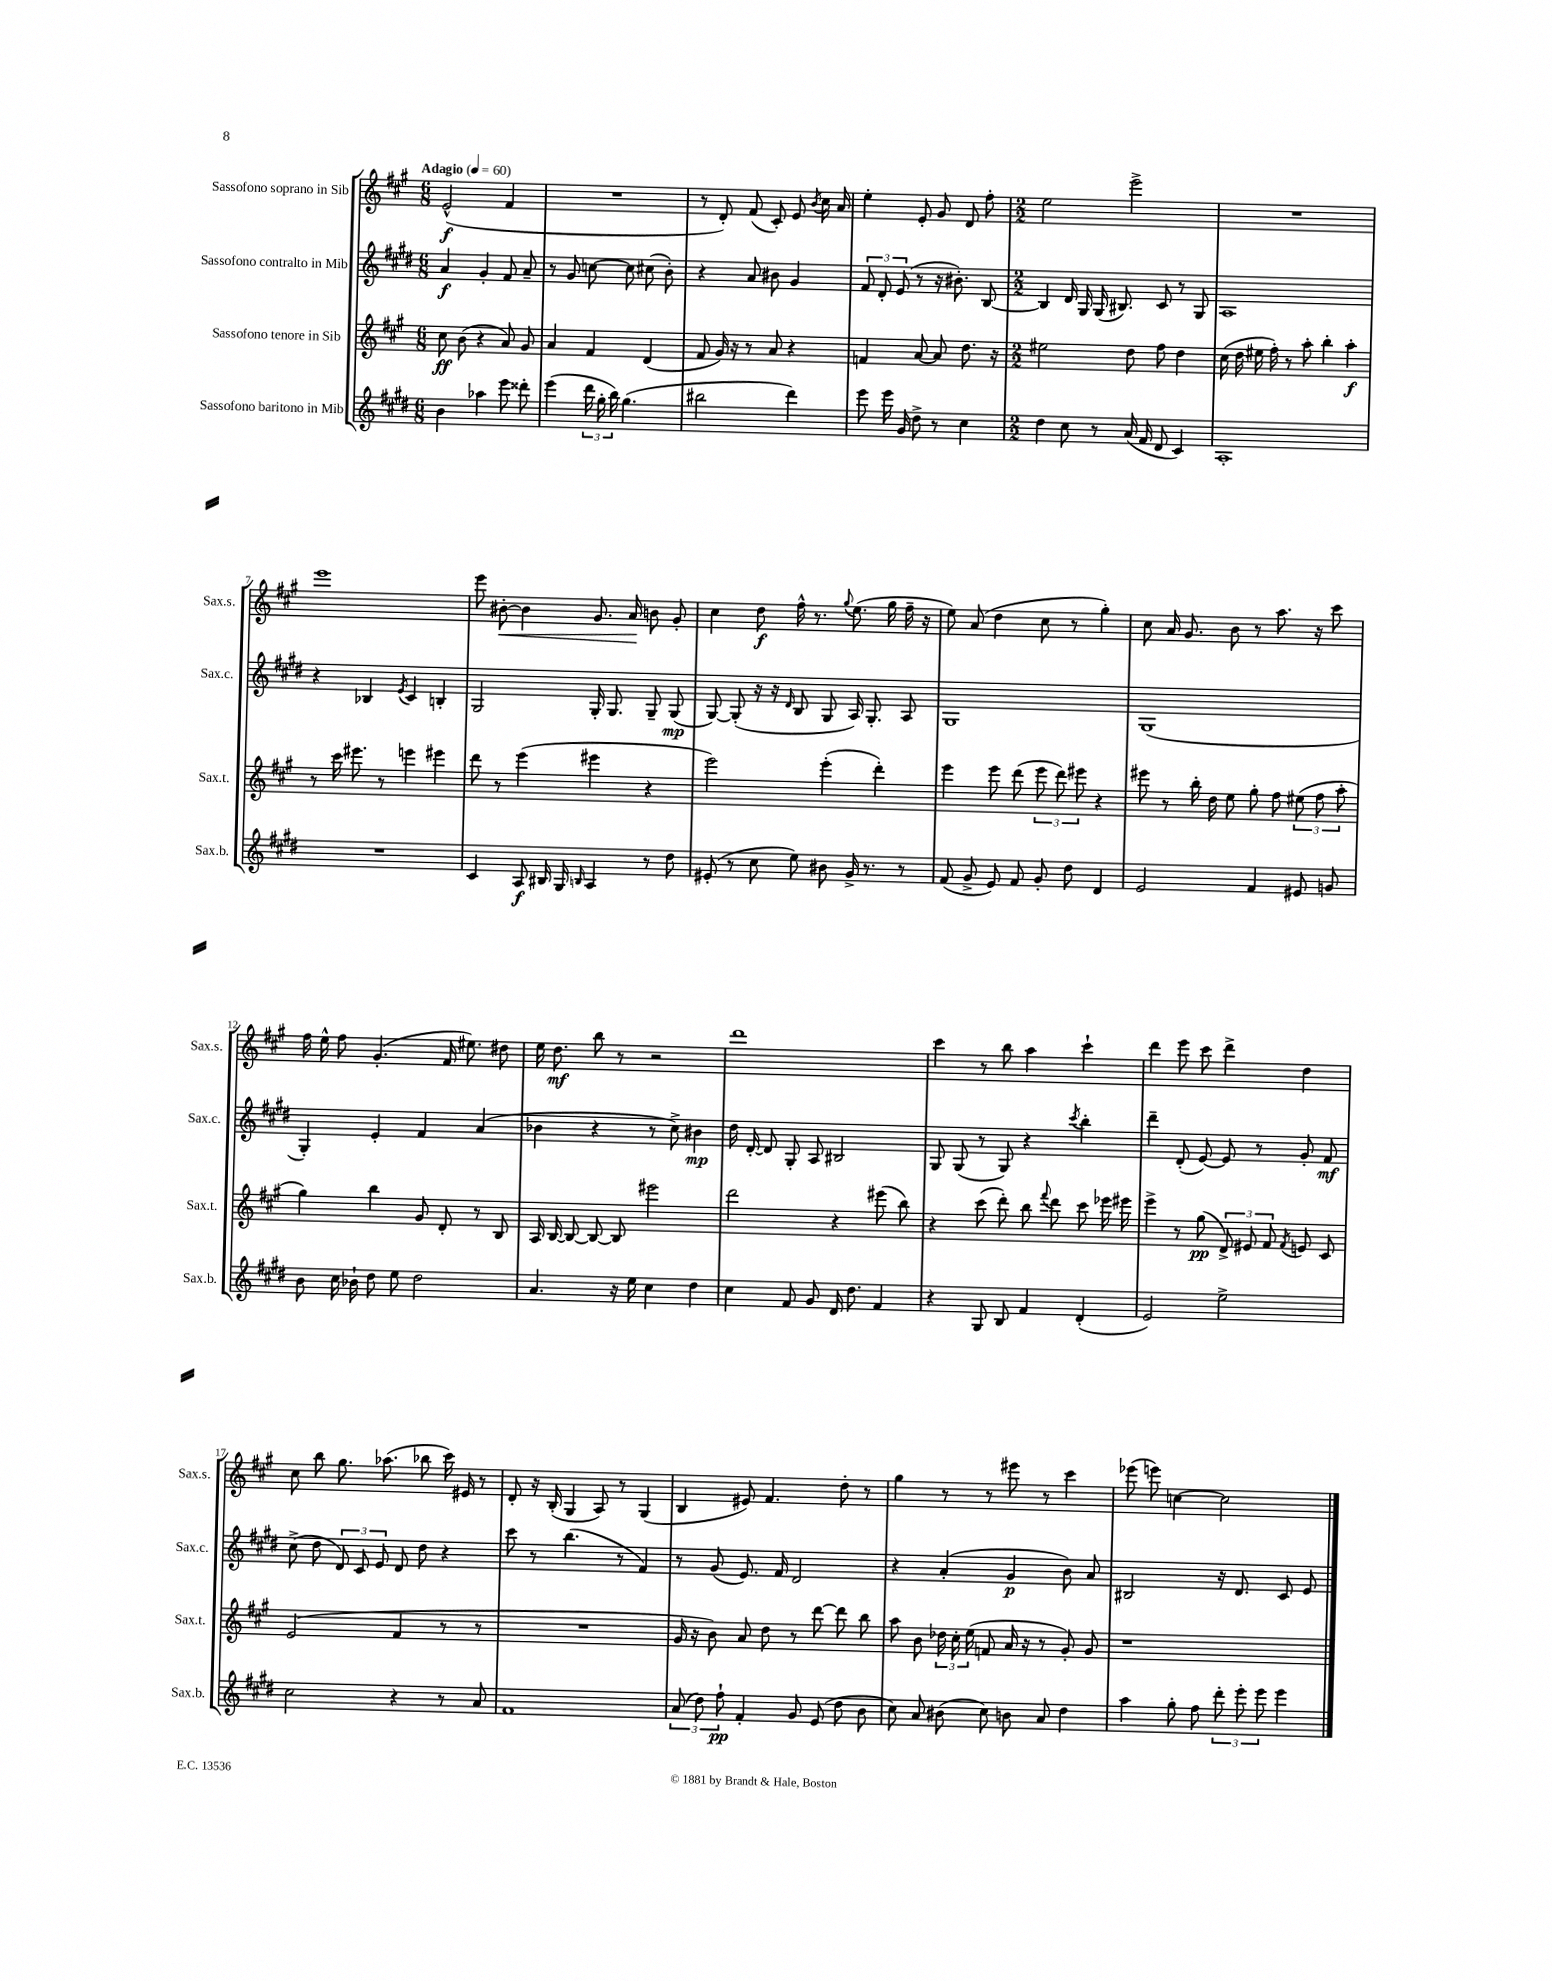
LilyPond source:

<<
\new StaffGroup <<
\new Staff = "s0" \with { instrumentName = "Sassofono soprano in Sib" shortInstrumentName = "Sax.s." } {
    \clef treble \key a \major \numericTimeSignature \time 6/8 \tempo "Adagio" 4 = 60
    \autoBeamOff e'2-^\f( fis'4 |
    R2. |
    r8 d'8-.) fis'8( cis'8-.) e'8 \acciaccatura { b'8 } cis''16 a'16 |
    e''4-. e'8-. gis'8 d'8 fis''8-. |
    \numericTimeSignature \time 2/2 e''2 e'''2-> |
    R1 |
    e'''1 |
    e'''8 bis'8~-.\< bis'4 gis'8. a'16\! b'8 gis'8-. |
    cis''4 d''8\f fis''16-^ r8. \appoggiatura { gis''8 } e''8.( gis''16 fis''16-- r16 |
    e''8) a'8( d''4 cis''8 r8 gis''4-.) |
    cis''8 a'16 gis'8. b'8 r8 a''8. r16 cis'''8 |
    fis''16 e''16-^ fis''8 gis'4.-.( fis'16 eis''8.) dis''8 |
    e''16 d''8.\mf b''8 r8 r2 |
    d'''1 |
    cis'''4 r8 b''8 a''4 cis'''4-! |
    d'''4 e'''8 cis'''8 d'''4-> d''4 |
    cis''8 b''8 gis''8. aes''8.( bes''8 cis'''16) eis'16 r8 |
    d'8-. r16 b16-.( gis4 a8) r8 gis4( |
    b4 eis'8) fis'4. d''8-. r8 |
    gis''4 r8 r8 eis'''8 r8 cis'''4 |
    ees'''8( e'''8) c''4~ c''2 \bar "|." |
}
\new Staff = "s1" \with { instrumentName = "Sassofono contralto in Mib" shortInstrumentName = "Sax.c." } {
    \clef treble \key e \major \numericTimeSignature \time 6/8
    \autoBeamOff a'4\f gis'4-. fis'8 a'8-- |
    r8 gis'8 c''8~ c''8 cis''8( b'8-.) |
    r4 a'8 bis'8 gis'4 |
    \tuplet 3/2 { fis'8 dis'8-. e'8( } r8 r16 bis'8.-.) b8~ |
    \numericTimeSignature \time 2/2 b4 dis'16 gis16 gis16( bis8.) cis'8 r8 gis8 |
    a1 |
    r4 bes4 \acciaccatura { e'8 } cis'4 b4-. |
    gis2 gis16-. gis8. gis8-- gis8\mp( |
    gis8~) gis8-.( r16 r16 \grace { dis'16 } b8 gis8 a16) gis8.-. a8 |
    gis1 |
    gis1( |
    gis4-.) e'4-. fis'4 a'4( |
    bes'4 r4 r8 cis''8->) bis'4\mp |
    dis''16 dis'16~-. dis'8 gis8-. a8 bis2 |
    gis8 gis8( r8 gis8) r4 \acciaccatura { cis'''8 } b''4-. |
    dis'''4-- dis'8-.( e'8~) e'8 r8 gis'8-. fis'8\mf |
    cis''8->( dis''8 \tuplet 3/2 { dis'8) cis'8 e'8 } dis'8 dis''8 r4 |
    cis'''8 r8 b''4.( r8 fis'4) |
    r8 gis'8( e'8.) fis'16 dis'2 |
    r4 a'4-.( gis'4\p b'8) a'8 |
    bis2 r16 dis'8. cis'8 e'8 \bar "|." |
}
\new Staff = "s2" \with { instrumentName = "Sassofono tenore in Sib" shortInstrumentName = "Sax.t." } {
    \clef treble \key a \major \numericTimeSignature \time 6/8
    \autoBeamOff cis''8\ff b'8( r4 a'8) gis'8 |
    a'4 fis'4 d'4( |
    fis'8 gis'16) r16 r8 a'8 r4 |
    f'4 a'8~ a'8 d''8. r16 |
    \numericTimeSignature \time 2/2 eis''2 d''8 fis''8 d''4 |
    cis''16( d''16 eis''16 fis''16-.) r8 a''8-. b''4-. a''4-.\f |
    r8 cis'''16 eis'''8. r8 e'''4 eis'''4 |
    d'''8 r8 e'''4( eis'''4 r4 |
    e'''2) e'''4-.( d'''4-.) |
    e'''4 e'''8 d'''8( \tuplet 3/2 { e'''8 d'''8) eis'''8 } r4 |
    eis'''8 r8 b''16-. d''16 e''8 gis''8-. fis''8 \tuplet 3/2 { eis''8( fis''8 a''8-. } |
    gis''4) b''4 gis'8 d'8-. r8 b8 |
    a16 b16~ b8~ b8~ b8 eis'''2 |
    d'''2 r4 eis'''8( b''8) |
    r4 cis'''8( d'''8-.) b''8 \appoggiatura { fis'''8 } d'''8 cis'''8 ees'''16 eis'''16 |
    e'''4-> r8 gis''8\pp( \tuplet 3/2 { d'8->) eis'8 fis'8 } \acciaccatura { fis'8 } e'8 cis'8 |
    e'2( fis'4 r8 r8 |
    R1 |
    gis'16 r16 b'8) a'8 d''8 r8 d'''8~ d'''8 b''8 |
    a''8 b'8 \tuplet 3/2 { des''16 cis''16-. e''16( } f'8 a'16 r16 r8 gis'8-.) gis'8 |
    r1 \bar "|." |
}
\new Staff = "s3" \with { instrumentName = "Sassofono baritono in Mib" shortInstrumentName = "Sax.b." } {
    \clef treble \key e \major \numericTimeSignature \time 6/8
    \autoBeamOff b'4 aes''4 e'''8 disis'''8-. |
    e'''4( \tuplet 3/2 { dis'''16 gis''16-. b''16) } gis''4.( |
    bis''2 dis'''4) |
    e'''8 e'''16 gis'16 dis''8-> r8 cis''4 |
    \numericTimeSignature \time 2/2 dis''4 cis''8 r8 a'16( fis'16 dis'8 cis'4) |
    a1-. |
    R1 |
    cis'4 a8\f bis16 gis16 \grace { b16 } a4 r8 dis''8 |
    eis'8-.( r8 cis''8 e''8) bis'8 gis'16-> r8. r8 |
    fis'8( gis'8-> e'8) fis'8 gis'8-. dis''8 dis'4 |
    e'2 fis'4 eis'8 g'8 |
    b'8 cis''16 bes'16-! dis''8 e''8 dis''2 |
    a'4. r16 e''16 cis''4 dis''4 |
    cis''4 fis'8 gis'8 dis'16 dis''8. fis'4 |
    r4 gis8 b8 fis'4 dis'4-.( |
    e'2) e''2-> |
    cis''2 r4 r8 a'8 |
    fis'1 |
    \tuplet 3/2 { a'8( dis''8) fis''8-!\pp } fis'4-. gis'8 e'8( dis''8 b'8 |
    cis''8) a'8 bis'8( cis''8) b'8 a'8 dis''4 |
    a''4 gis''8-. fis''8 \tuplet 3/2 { dis'''8-. e'''8-. e'''8 } e'''4 \bar "|." |
}
>>
>>
